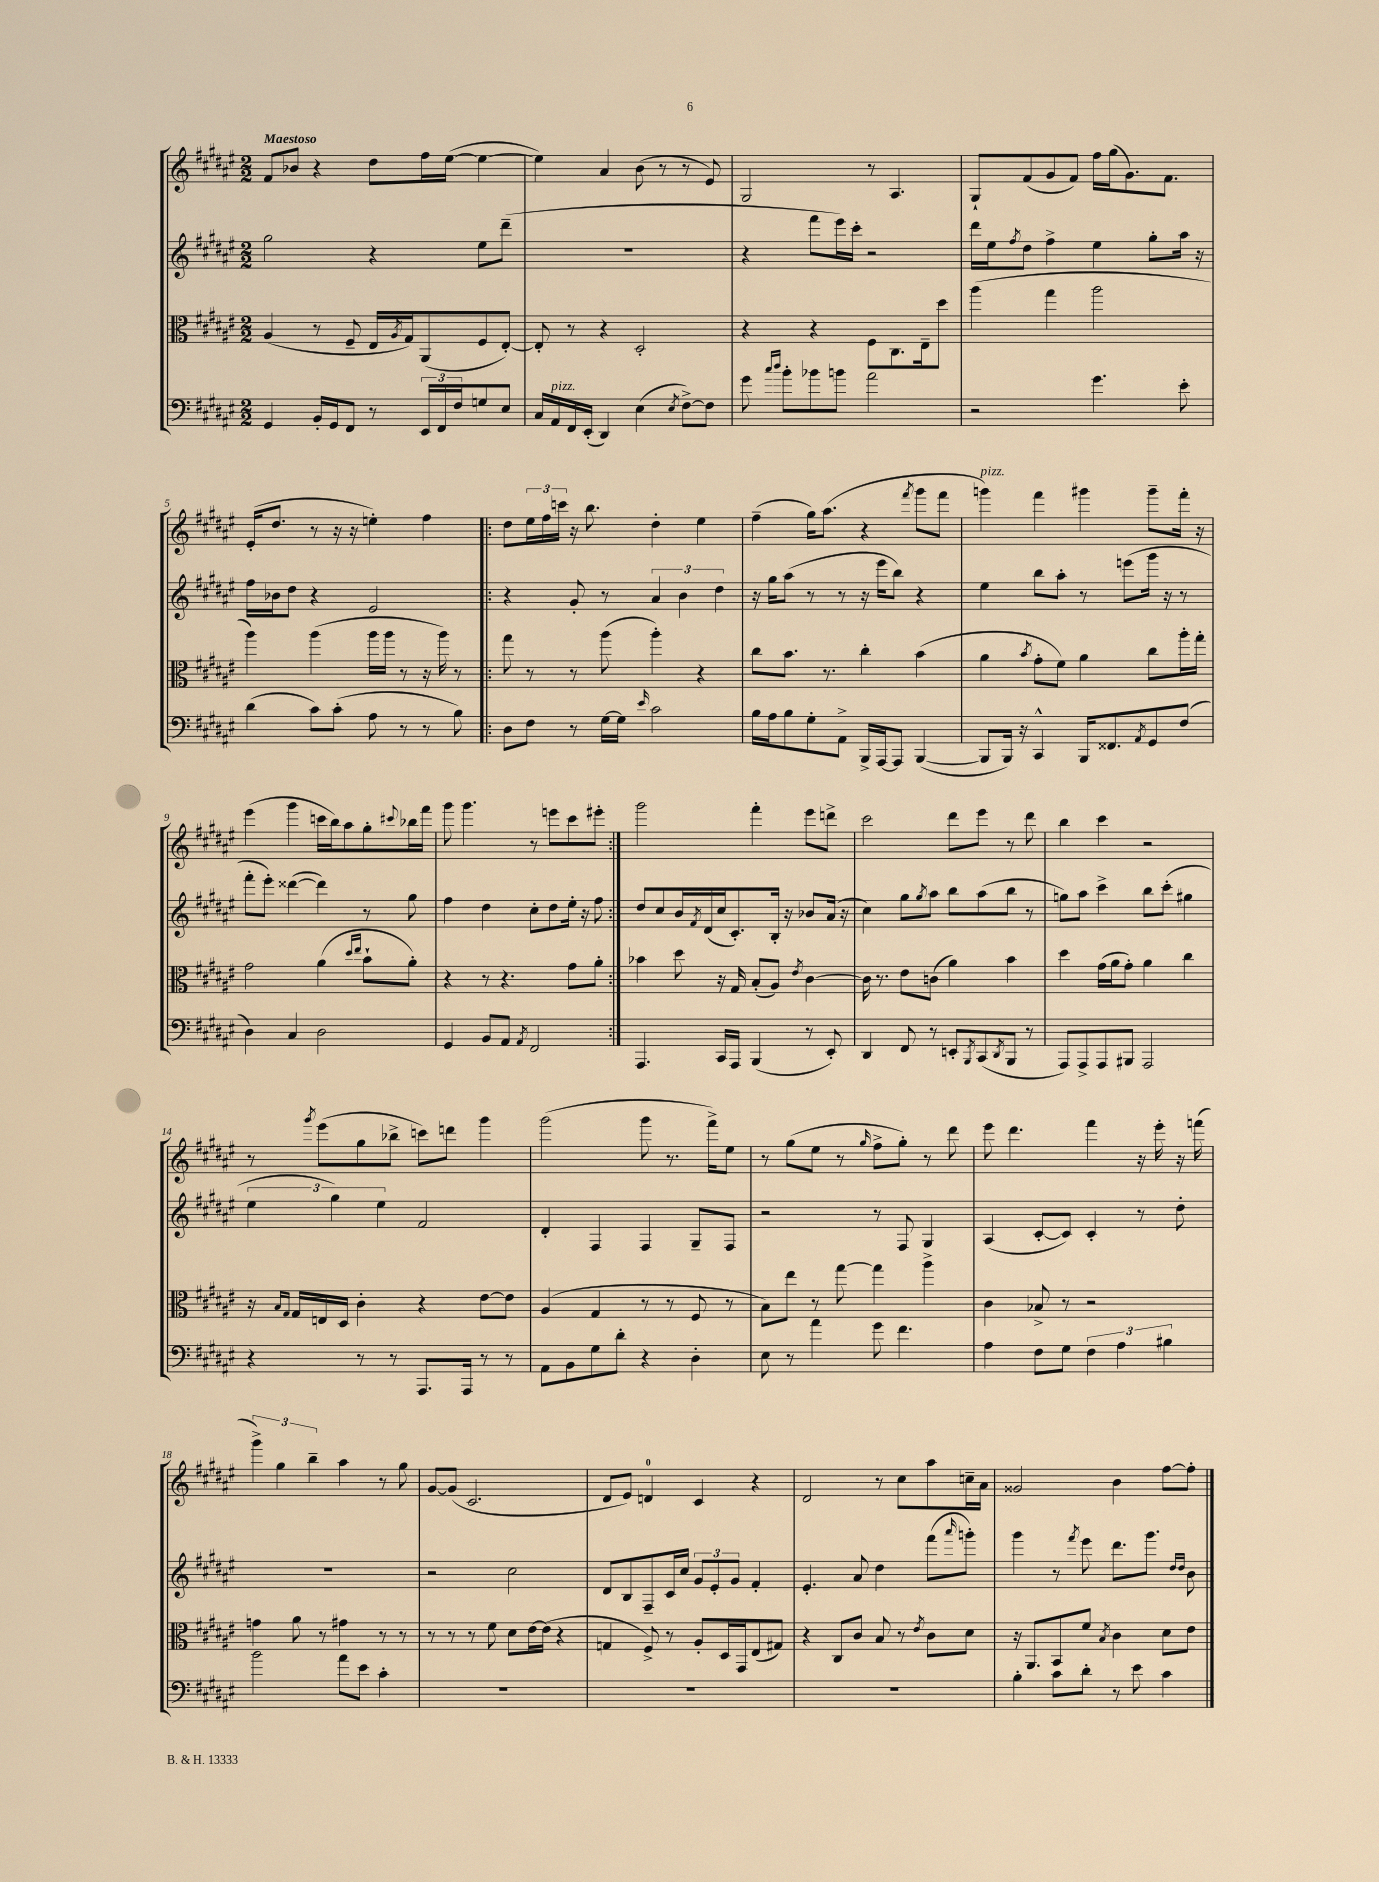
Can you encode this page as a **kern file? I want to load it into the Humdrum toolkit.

**kern	**kern	**kern	**kern
*part4	*part3	*part2	*part1
*staff4	*staff3	*staff2	*staff1
*clefF4	*clefC3	*clefG2	*clefG2
*k[f#c#g#d#a#e#]	*k[f#c#g#d#a#e#]	*k[f#c#g#d#a#e#]	*k[f#c#g#d#a#e#]
*M2/2	*M2/2	*M2/2	*M2/2
=1	=1	=1	=1
!	!	!	!LO:TX:a:B:t=Maestoso
4GG#/	(4A#/	2gg#\	8f#/L
.	.	.	8b-X/J
16BB'/LL	8r	.	4r
16GG#/J	.	.	.
8FF#/J	8F#~/	.	.
8r	16E#/LL	4r	8dd#\L
.	8qA#/	.	.
.	16G#/J)	.	.
24EE#/LL	(8AA#/	.	16ff#\L
24FF#/	.	.	.
.	.	.	([16ee#\JJ
24F#/J	.	.	.
8Gn/	8F#/	8ee#\L	4ee#\_
8E#/J	[8E#'/J)	(8ddd#~\J	.
=2	=2	=2	=2
16C#/LL	8E#'/]	1r	4ee#\])
!LO:TX:a:i:t=pizz.	!	!	!
16AA#/	.	.	.
16FF#/	8r	.	.
(16EE#'/JJ	.	.	.
4DD#/)	4r	.	4a#/
(4E#\	2D#'/	.	(8b\
.	.	.	8r
8qE#/	.	.	.
[8F#^\L)	.	.	8r
8F#\J]	.	.	8e#/)
=3	=3	=3	=3
8g#\	4r	4r	2G#/
16qqcc#/LL	.	.	.
16qqdd#/JJ	.	.	.
8b'\L	.	.	.
8b-X\	4r	8fff#\L	.
8bn\J	.	16eee#\L)	.
.	.	16ccc#'\JJ	.
2a#\	8F#\L	2r	8r
.	8.C#\	.	4.A#/
.	16E#~\k	.	.
.	8dd#\J	.	.
=4	=4	=4	=4
2r	(4aa#\	16ddd#\LL	8G#`/L
.	.	16ee#\J	.
.	.	8qff#/	.
.	.	8dd#\J	(8f#/
.	4gg#\	4ff#^\	8g#/
.	.	.	8f#/J)
4.g#\	2aa#\	4ee#\	16ff#\LL
.	.	.	(16gg#\J
.	.	.	8.g#\)
.	.	8gg#'\L	.
.	.	.	8.f#\J
8e#'\	.	16aa#\Jk	.
.	.	16r	.
!!LO:LB:g=z
=5	=5	=5	=5
(4d#\	4aa#\)	16ff#\LL	(16e#'/KL
.	.	16b-X\J	8.dd#/J
.	.	8dd#\J	.
8c#\L)	(4aa#\	4r	8r
(8c#'\J	.	.	16r
.	.	.	16r
8A#\	16aa#\LL	2e#/	4een'\)
.	16aa#\JJ	.	.
8r	8r	.	.
8r	16r	.	4ff#\
.	16aa#\)	.	.
8B\)	8r	.	.
=6!|:	=6!|:	=6!|:	=6!|:
8D#\L	8gg#\	4r	8dd#\L
8F#\J	8r	.	24ee#\L
.	.	.	24ff#\
.	.	.	24cccn\JJ
8r	8r	8g#'/	16r
.	.	.	8.bb\
[16G#\LL	(8aa#\	8r	.
16G#\JJ]	.	.	.
16qqe#/	.	.	.
2c#\	4aa#'\)	6a#/	4dd#'\
.	.	6b\	.
.	4r	.	4ee#\
.	.	6dd#\	.
=7	=7	=7	=7
16B\LL	8cc#\L	16r	(4ff#~\
16A#\J	.	16gg#\KL	.
8B\	8.b\J	(8aa#\J	.
8G#'\	.	8r	16gg#\KL)
.	8.r	.	(8.aa#\J
8AA#^\J	.	8r	.
16BBB^/LL	4cc#'\	16r	4r
[16AAA#/J	.	16eee#\KL	.
8AAA#/J]	.	8bb\J)	.
.	.	.	8qfff#/
([4BBB/	(4b\	4r	8ggg#\L
.	.	.	8fff#\J
=8	=8	=8	=8
!	!	!	!LO:TX:a:i:t=pizz.
8BBB/L]	4a#\	4ee#\	4gggn\)
16BBB/Jk)	.	.	.
16r	.	.	.
.	8qb/	.	.
4CC#^^/	8g#'\L	8bb\L	4fff#\
.	8f#\J)	8aa#'\J	.
16BBB/KL	4a#\	8r	4ggg#X\
8.FF##X/	.	.	.
.	.	(8eeen\L	.
8qAA#/	.	.	.
8GG#/	8cc#\L	16ggg#\Jk	8ggg#~\L
.	.	16r	.
(8F#/J	16aa#'\L	8r	16fff#'\Jk
.	16gg#'\JJ	.	16r
!!LO:LB:g=z
=9	=9	=9	=9
4D#\)	2g#\	8fff#'\L	(4eee#\
.	.	8eee#'\J)	.
4C#/	.	([4ddd##X\	4ggg#\
2D#\	(4a#\	4ddd##\])	16cccn\LL
.	.	.	16bb\J)
.	.	.	8aa#\
.	16qqdd#/LL	.	.
.	16qqee#/JJ	.	.
.	8b`\L	8r	8gg#'\
.	.	.	8qqccc#X/
.	8a#'\J)	8gg#\	16bb-X\L
.	.	.	16fff#\JJ
=10	=10	=10	=10
4GG#/	4r	4ff#\	8ggg#\
.	.	.	4.ggg#\
8BB/L	8r	4dd#\	.
8AA#/J	4.r	.	.
8qAA#/	.	.	.
2FF#/	.	8cc#'\L	8r
.	.	8dd#\	8eeen\L
.	8g#\L	16ee#'\Jk	8ccc#\
.	.	16r	.
.	8a#'\J	8ff#\	8eee#X'\J
=11:|!	=11:|!	=11:|!	=11:|!
4.AAA#/	4b-X\	8dd#/L	2ggg#\
.	.	8cc#/	.
.	8dd#\	16b/L	.
.	.	8qf#/	.
.	.	(16d#/	.
16CC#/LL	16r	16cc#/J	.
16AAA#/JJ	16G#/	8.c#'/)	.
(4BBB/	(8B'/L	.	4fff#'\
.	8A#/J)	16B'/Jk	.
.	.	16r	.
.	8qe#/	.	.
8r	[4c#\	8b-X/L	8eee#\L
8EE#'/)	.	(16a#/Jk	8dddn^\J
.	.	16r	.
=12	=12	=12	=12
4DD#/	16c#\]	4cc#\)	2ccc#\
.	8.r	.	.
8FF#/	8e#\L	8gg#\L	.
.	.	8qgg#/	.
8r	(8cn\J	8aa#\J	.
8EEn'/L	4a#\)	8bb\L	8ddd#\L
8qBBB/	.	.	.
(8CC#/	.	(8aa#\	8eee#\J
8qDD#/	.	.	.
8BBB/J	4b\	8bb\J	8r
8r	.	8r	8ddd#\
=13	=13	=13	=13
8AAA#/L)	4dd#\	8ggn\L)	4bb\
8AAA#^/	.	8aa#\J	.
8AAA#/	(16g#\LL	4ccc#^\	4ccc#\
.	16a#\J	.	.
8BBB#X/J	8g#'\J)	.	.
2AAA#/	4a#\	8bb\L	2r
.	.	(8ccc#'\J	.
.	4cc#\	4gg#X\	.
!!LO:LB:g=z
=14	=14	=14	=14
4r	16r	6ee#\	8r
.	16qqB/LL	.	.
.	16qqG#/JJ	.	.
.	16G#/LL	.	.
.	.	.	8qggg#/
.	16En/	.	(8eee#\L
.	.	6gg#\)	.
.	16D#/JJ	.	.
8r	4c#'\	.	8gg#\
.	.	6ee#\	.
8r	.	.	8bb-X^\J
8.AAA#/L	4r	2f#/	8cccn\L)
.	.	.	8dddn\J
16AAA#/Jk	.	.	.
8r	[8e#\L	.	4ggg#\
8r	8e#\J]	.	.
=15	=15	=15	=15
8AA#\L	(4A#/	4d#'/	(2ggg#\
8BB\	.	.	.
8G#\	4G#/	4F#/	.
8d#'\J	.	.	.
4r	8r	4F#/	8ggg#\
.	8r	.	8.r
4D#'\	8F#/	8G#~/L	.
.	.	.	16fff#^\KL)
.	8r	8F#/J	8ee#\J
=16	=16	=16	=16
8E#\	8B\L)	2r	8r
8r	8ee#\J	.	(8gg#\L
4a#\	8r	.	8ee#\J
.	[8gg#\	.	8r
.	.	.	16qqgg#/
8g#\	4gg#\]	8r	8ff#^\L
4.f#\	.	8F#/	8gg#'\J)
.	4aa#^\	4G#/	8r
.	.	.	8ddd#\
=17	=17	=17	=17
4A#\	4c#\	(4A#/	8eee#\
.	.	.	4.ddd#\
8F#\L	8B-X^/	[8c#'/L	.
8G#\J	8r	8c#/J])	.
6F#\	2r	4c#'/	4fff#\
6A#\	.	.	.
.	.	8r	16r
.	.	.	16eee#'\
6B#X\	.	.	.
.	.	8dd#'\	16r
.	.	.	(16fffn\
!!LO:LB:g=z
=18	=18	=18	=18
2b\	4gn\	1r	6ggg#^\)
.	.	.	6gg#\
.	8a#\	.	.
.	.	.	6bb~\
.	8r	.	.
8a#\L	4g#X\	.	4aa#\
8e#\J	.	.	.
4c#'\	8r	.	8r
.	8r	.	8gg#\
=19	=19	=19	=19
1r	8r	2r	[8g#/L
.	8r	.	(8g#/J]
.	8r	.	2.c#/
.	8f#\	.	.
.	8d#\L	2cc#\	.
.	[16e#\L	.	.
.	(16e#\JJ]	.	.
.	4r	.	.
=20	=20	=20	=20
1r	4Gn/	8d#/L	8d#/L
.	.	8B/	8e#/J)
.	8F#^/)	8F#~/	4dn/
.	8r	16c#/L	.
.	.	16cc#/JJ	.
.	8A#'/L	12g#/L	4c#/
.	.	12e#'/	.
.	16D#/L	.	.
.	.	12g#/J	.
.	16GG#/J	.	.
.	(8E#/	4f#'/	4r
.	8G#X/J)	.	.
=21	=21	=21	=21
1r	4r	4.e#'/	2d#/
.	8C#/L	.	.
.	8c#/J	8a#/	.
.	8B/	4dd#\	8r
.	8r	.	8cc#\L
.	8qe#/	.	.
.	8c#\L	(8fff#\L	8aa#\
.	.	16qqaaa#/	.
.	8d#\J	8gggn'\J)	16ccn~\L
.	.	.	16a#\JJ
=22	=22	=22	=22
4B'\	16r	4ggg#\	2g##X/
.	8.AA#/L	.	.
8c#\L	8BB/	8r	.
.	.	8qfff#/	.
8d#'\J	8f#/J	8eee#\	.
.	8qB/	.	.
8r	4c#\	8.ddd#\L	4b\
8e#\	.	.	.
.	.	8.ggg#\J	.
4c#\	8d#\L	.	[8ff#\L
.	.	16qqdd#/LL	.
.	.	16qqdd#/JJ	.
.	8e#\J	8b\	8ff#'\J]
==	==	==	==
*-	*-	*-	*-
